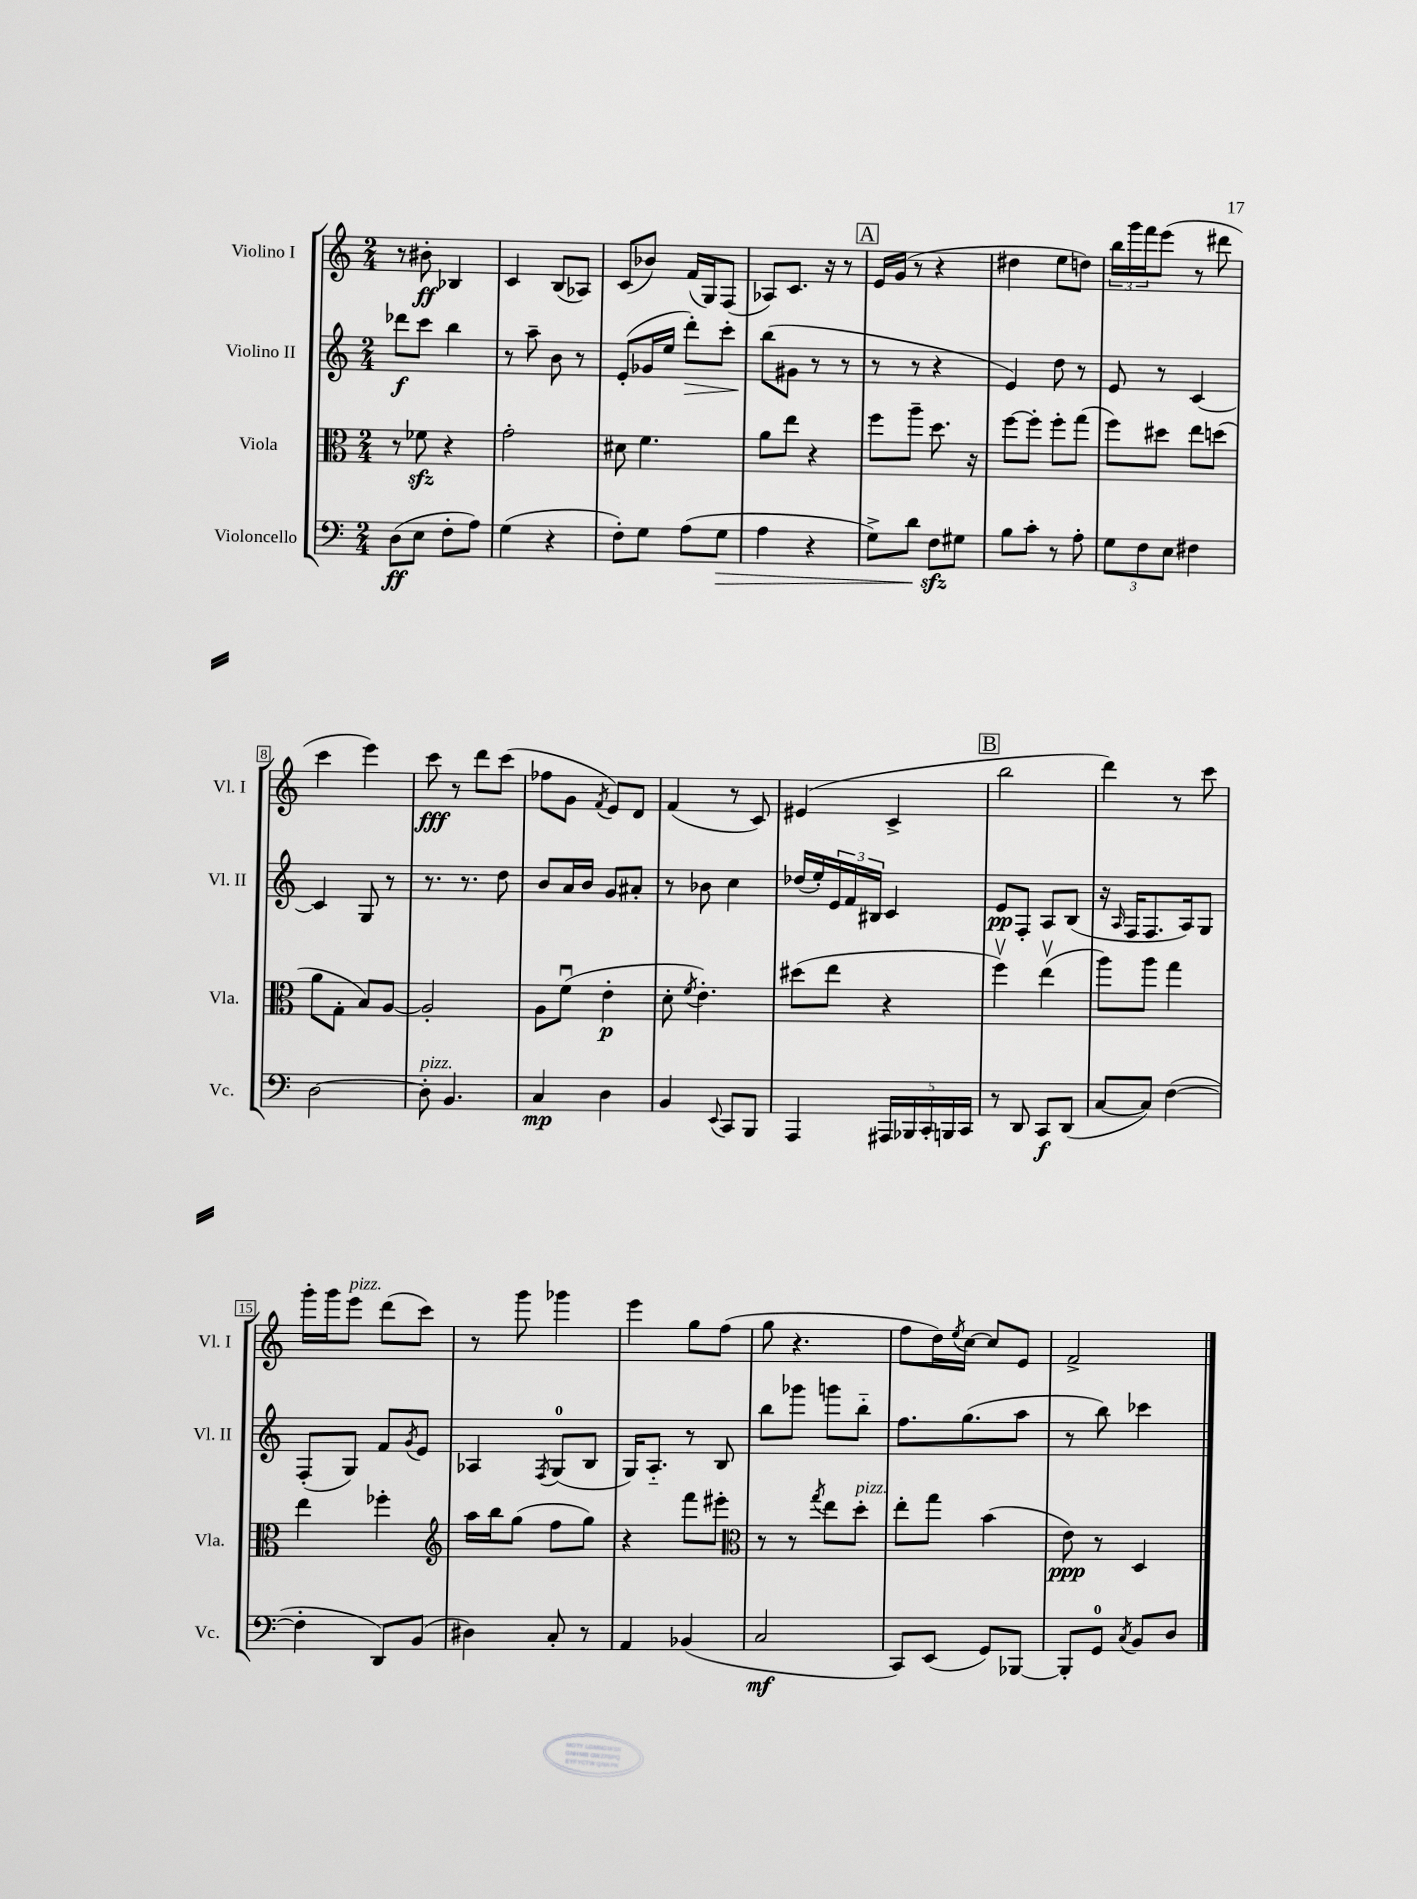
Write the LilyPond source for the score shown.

<<
\new StaffGroup <<
\new Staff = "s0" \with { instrumentName = "Violino I" shortInstrumentName = "Vl. I" } {
    \clef treble \key c \major \numericTimeSignature \time 2/4
    r8 bis'8-.\ff bes4 |
    c'4 b8( aes8) |
    c'8( bes'8) f'16( g16) f8( |
    aes8) c'8. r16 r8 |
    \mark \markup { \box "A" } e'16 g'16( r8 r4 |
    dis''4 e''8 d''8) |
    \tuplet 3/2 { b''16 g'''16 f'''16 } e'''8( r8 dis'''8 |
    c'''4 e'''4) |
    c'''8\fff r8 d'''8 c'''8( |
    fes''8 g'8 \acciaccatura { f'8 } e'8) d'8 |
    f'4( r8 c'8) |
    eis'4( c'4-> |
    \mark \markup { \box "B" } b''2 |
    d'''4) r8 c'''8 |
    g'''16-. g'''16 e'''8^\markup { \italic "pizz." } d'''8( c'''8) |
    r8 g'''8 ges'''4 |
    e'''4 g''8 f''8( |
    g''8 r4. |
    f''8 d''16) \acciaccatura { e''8 } c''16~ c''8 e'8 |
    f'2-> \bar "|." |
}
\new Staff = "s1" \with { instrumentName = "Violino II" shortInstrumentName = "Vl. II" } {
    \clef treble \key c \major \numericTimeSignature \time 2/4
    des'''8\f c'''8 b''4 |
    r8 a''8-- b'8 r8 |
    e'8-.( ges'16 e''16 d'''8-.\>) c'''8-. |
    b''8\!( gis'8 r8 r8 |
    \mark \markup { \box "A" } r8 r8 r4 |
    e'4) d''8 r8 |
    e'8 r8 c'4~ |
    c'4 g8 r8 |
    r8. r8. d''8 |
    b'8 a'16 b'16 g'8 ais'8-. |
    r8 bes'8 c''4 |
    des''16( e''16-.) \tuplet 3/2 { e'16 f'16 bis16 } c'4 |
    \mark \markup { \box "B" } e'8\pp f8-. a8 b8( |
    r16 \grace { a16 } f16 f8. a16) g8 |
    f8-.( g8) f'8 \acciaccatura { g'8 } e'8 |
    aes4 \acciaccatura { f8 } g8-0( b8 |
    g16) a8.-_ r8 b8 |
    b''8 ges'''8 g'''8 b''8-_ |
    f''8. g''8.( a''8 |
    r8 b''8) ces'''4 \bar "|." |
}
\new Staff = "s2" \with { instrumentName = "Viola" shortInstrumentName = "Vla." } {
    \clef alto \key c \major \numericTimeSignature \time 2/4
    r8 fes'8\sfz r4 |
    g'2-. |
    dis'8 f'4. |
    a'8 e''8 r4 |
    \mark \markup { \box "A" } f''8 a''8-- d''8. r16 |
    f''8~ f''8-. f''8-. g''8( |
    f''8) dis''8 e''8 d''8( |
    a'8 g8-. b8) a8~ |
    a2-. |
    a8 f'8\downbow( e'4-.\p |
    d'8-. \acciaccatura { f'8 } e'4.-.) |
    dis''8( e''8 r4 |
    \mark \markup { \box "B" } f''4\upbow) e''4\upbow( |
    a''8) a''8 g''4 |
    e''4 fes''4-. |
    \clef treble a''16 b''16 g''8( f''8 g''8) |
    r4 f'''8 eis'''8-. |
    \clef alto r8 r8 \acciaccatura { g''8 } e''8 d''8-.^\markup { \italic "pizz." } |
    e''8-. g''8 b'4( |
    e'8\ppp) r8 d4 \bar "|." |
}
\new Staff = "s3" \with { instrumentName = "Violoncello" shortInstrumentName = "Vc." } {
    \clef bass \key c \major \numericTimeSignature \time 2/4
    d8\ff( e8 f8-. a8) |
    g4( r4 |
    f8-.) g8 a8( g8\> |
    a4 r4 |
    \mark \markup { \box "A" } g8->) d'8 f8\sfz\! gis8 |
    b8 c'8-. r8 a8-. |
    \tuplet 3/2 { g8 f8 e8 } fis4 |
    d2~ |
    d8-.^\markup { \italic "pizz." } b,4. |
    c4\mp d4 |
    b,4 \appoggiatura { e,8 } c,8 b,,8 |
    a,,4 \tuplet 5/4 { ais,,16 bes,,16 c,16-. b,,16 c,16 } |
    \mark \markup { \box "B" } r8 d,8 c,8\f d,8( |
    c8~ c8) f4~( |
    f4-. d,8) b,8( |
    dis4) c8-. r8 |
    a,4 bes,4( |
    c2\mf |
    c,8) e,8( g,8) bes,,8~ |
    bes,,8-. g,8-0 \acciaccatura { c8 } b,8 d8 \bar "|." |
}
>>
>>
\layout { \context { \Score \override BarNumber.stencil = #(make-stencil-boxer 0.1 0.3 ly:text-interface::print) } }
